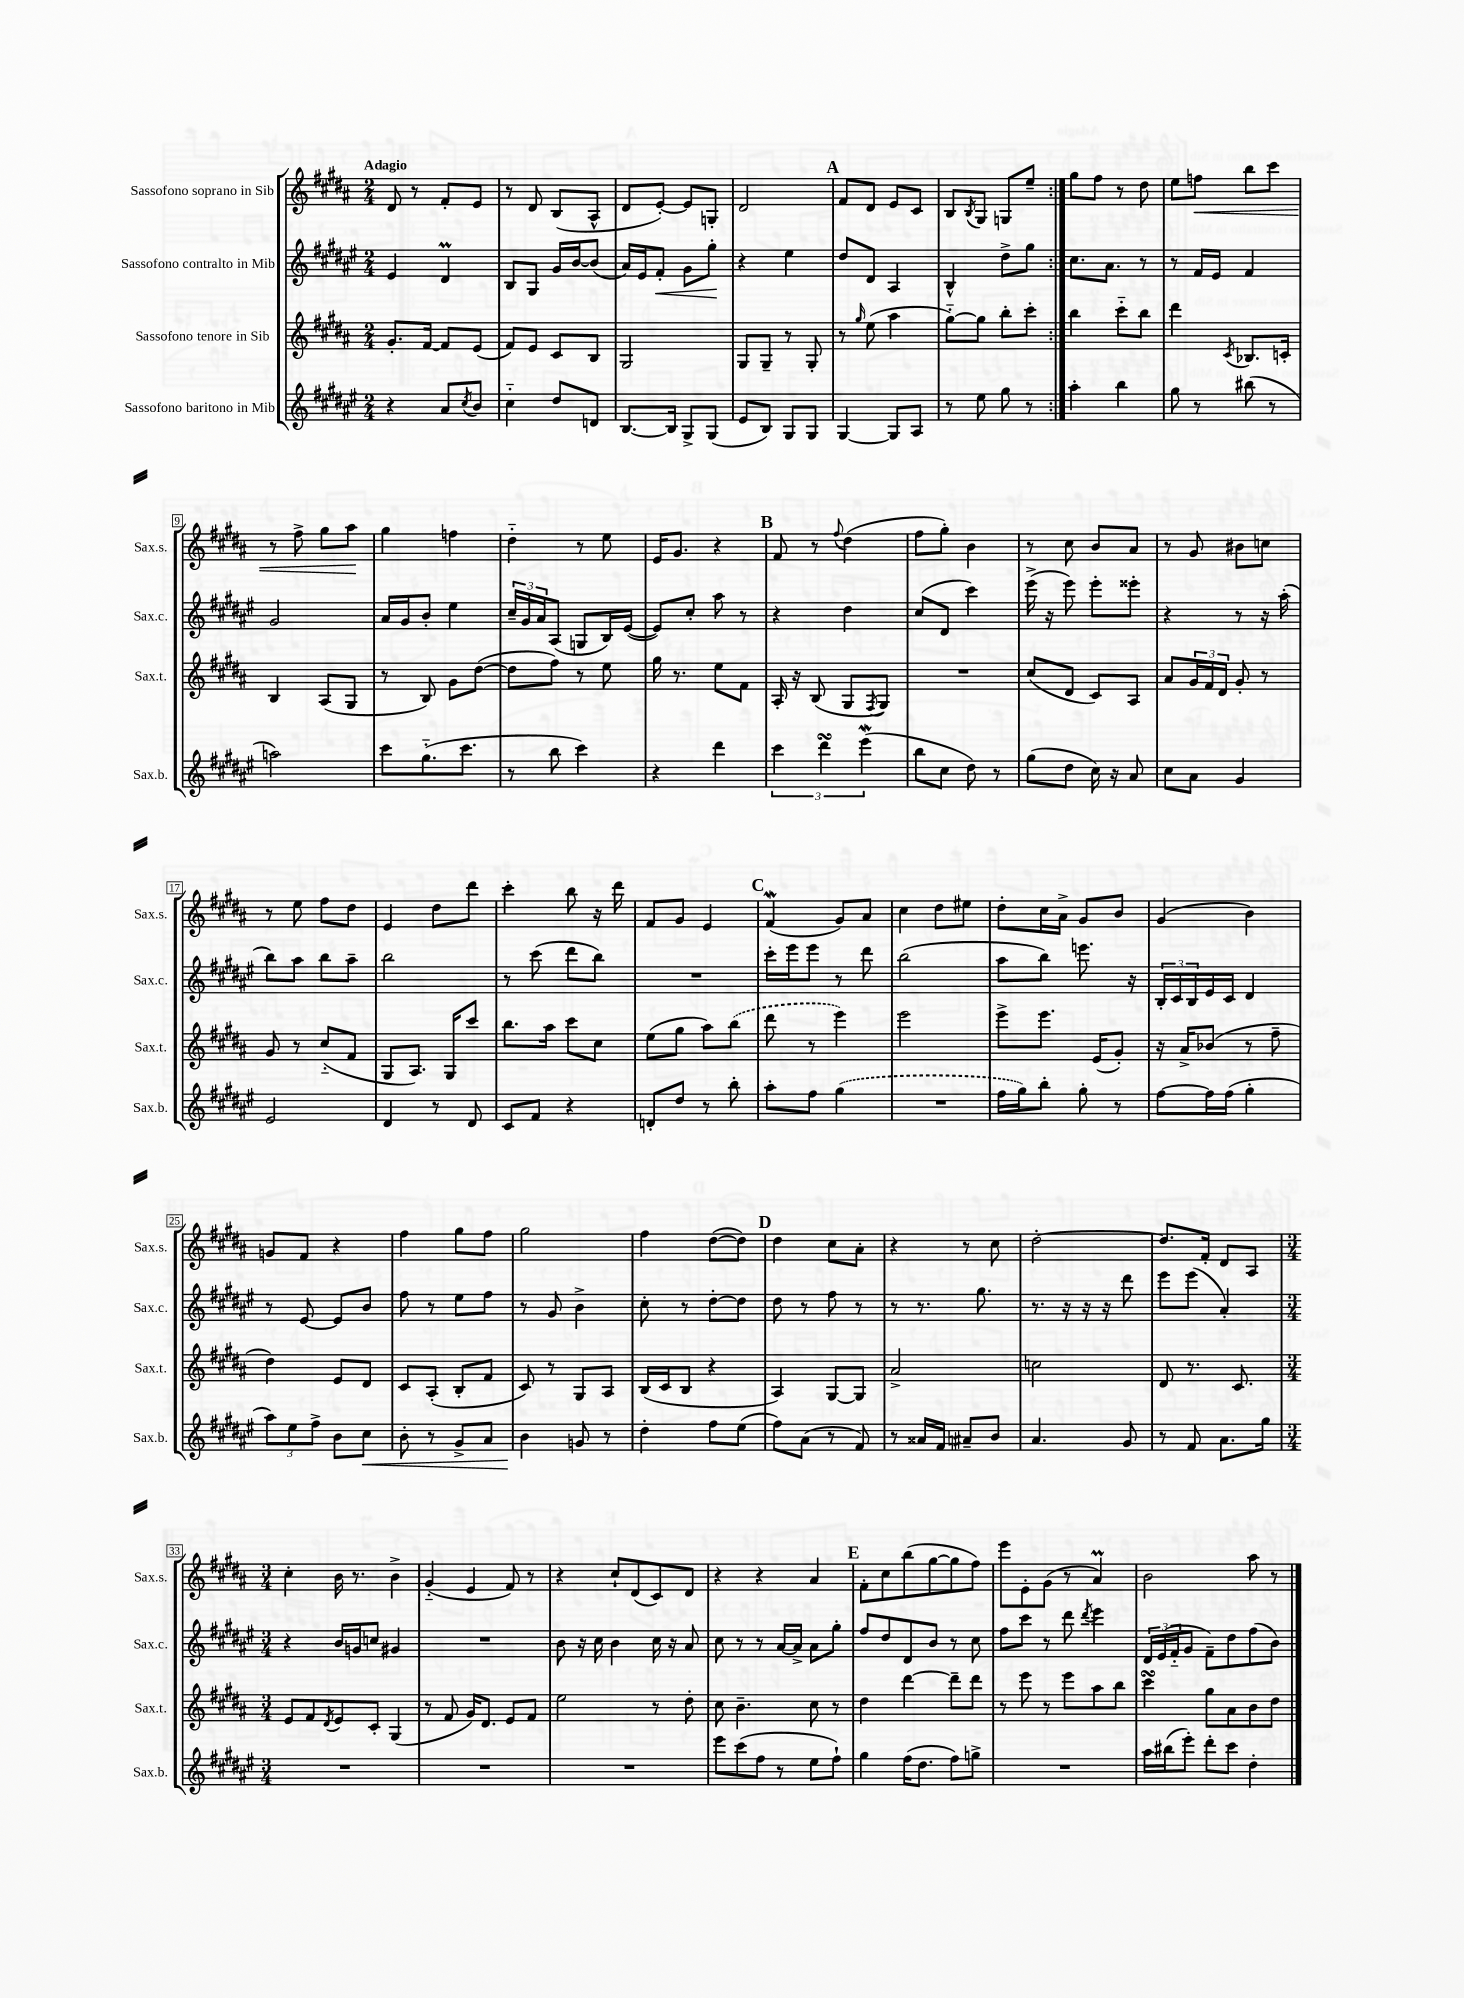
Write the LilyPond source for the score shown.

<<
\new StaffGroup <<
\new Staff = "s0" \with { instrumentName = "Sassofono soprano in Sib" shortInstrumentName = "Sax.s." } {
    \clef treble \key b \major \numericTimeSignature \time 2/4 \tempo "Adagio"
    \repeat volta 2 { dis'8 r8 fis'8-. e'8 |
    r8 dis'8 b8( ais8-^ |
    dis'8 e'8~-.) e'8 g8-. |
    dis'2 |
    \mark \markup { \bold "A" } fis'8 dis'8 e'8 cis'8 |
    b8 \acciaccatura { b8 } gis8 g8 e''8-- | }
    gis''8 fis''8 r8 dis''8 |
    e''8 f''8\< b''8 cis'''8 |
    r8 fis''8-> gis''8 ais''8\! |
    gis''4 f''4 |
    dis''4-_ r8 e''8 |
    e'16 gis'8. r4 |
    \mark \markup { \bold "B" } fis'8 r8 \appoggiatura { fis''8 } dis''4( |
    fis''8 gis''8-.) b'4 |
    r8 cis''8 b'8 ais'8 |
    r8 gis'8 bis'8 c''8 |
    r8 e''8 fis''8 dis''8 |
    e'4 dis''8 dis'''8 |
    cis'''4-. b''8 r16 dis'''16 |
    fis'8 gis'8 e'4 |
    \mark \markup { \bold "C" } fis'4\mordent( gis'8) ais'8 |
    cis''4 dis''8 eis''8 |
    dis''8-. cis''16 ais'16-> gis'8 b'8 |
    gis'4( b'4) |
    g'8 fis'8 r4 |
    fis''4 gis''8 fis''8 |
    gis''2 |
    fis''4 dis''8~( dis''8) |
    \mark \markup { \bold "D" } dis''4 cis''8 ais'8-. |
    r4 r8 cis''8 |
    dis''2~-. |
    dis''8. fis'16-. dis'8 ais8 |
    \numericTimeSignature \time 3/4 cis''4-. b'16 r8. b'4-> |
    gis'4-_( e'4 fis'8) r8 |
    r4 cis''8-! dis'8( cis'8) dis'8 |
    r4 r4 ais'4 |
    \mark \markup { \bold "E" } fis'8-. cis''8 b''8( gis''8~ gis''8 fis''8) |
    e'''8 e'8-. gis'8( r8 ais'4\prall) |
    b'2 ais''8 r8 \bar "|." |
}
\new Staff = "s1" \with { instrumentName = "Sassofono contralto in Mib" shortInstrumentName = "Sax.c." } {
    \clef treble \key fis \major \numericTimeSignature \time 2/4
    \repeat volta 2 { eis'4 dis'4\prall |
    b8 gis8 gis'16 b'16~ b'8( |
    ais'16) eis'16 fis'8-.\< gis'8 gis''8-.\! |
    r4 eis''4 |
    \mark \markup { \bold "A" } dis''8 dis'8 ais4 |
    b4-^ dis''8-> gis''8 | }
    cis''8. ais'8. r8 |
    r8 fis'16 eis'16 fis'4 |
    gis'2 |
    ais'16 gis'16 b'8-. eis''4 |
    \tuplet 3/2 { cis''16-- gis'16 ais'16 } ais8( g8 b16) eis'16~( |
    eis'8) cis''8-. ais''8 r8 |
    \mark \markup { \bold "B" } r4 dis''4 |
    cis''8( dis'8 cis'''4) |
    eis'''16->( r16 eis'''8) eis'''8-. eisis'''8-. |
    r4 r8 r16 ais''16-.( |
    b''8) ais''8 b''8 ais''8-- |
    b''2 |
    r8 cis'''8( dis'''8 b''8) |
    R2 |
    \mark \markup { \bold "C" } cis'''16-. eis'''16 eis'''8 r8 dis'''8 |
    b''2( |
    ais''8 b''8) e'''8. r16 |
    \tuplet 3/2 { b16-. cis'16 b16 } eis'16 cis'16 dis'4 |
    r8 eis'8~ eis'8 b'8 |
    fis''8 r8 eis''8 fis''8 |
    r8 gis'8 b'4-> |
    cis''8-. r8 dis''8~-. dis''8 |
    \mark \markup { \bold "D" } dis''8 r8 fis''8 r8 |
    r8 r8. gis''8. |
    r8. r16 r16 r16 dis'''8 |
    eis'''8 eis'''8( ais'4-.) |
    \numericTimeSignature \time 3/4 r4 b'16 g'16 c''8 gis'4 |
    R2. |
    b'8 r16 cis''16 b'4 cis''16 r16 ais'8 |
    cis''8 r8 r8 ais'16~ ais'16-> ais'8 gis''8-. |
    \mark \markup { \bold "E" } fis''8 dis''8 dis'8 b'8 r8 cis''8 |
    fis''8 cis'''8 r8 dis'''8 \acciaccatura { dis'''8 } eis'''4 |
    \tuplet 3/2 { dis'16 eis'16( fis'16-_ } gis'8 fis'8--) dis''8 fis''8( b'8) \bar "|." |
}
\new Staff = "s2" \with { instrumentName = "Sassofono tenore in Sib" shortInstrumentName = "Sax.t." } {
    \clef treble \key b \major \numericTimeSignature \time 2/4
    \repeat volta 2 { gis'8.-. fis'16~ fis'8 e'8( |
    fis'8) e'8 cis'8 b8 |
    gis2 |
    gis8 gis8-- r8 gis8-. |
    \mark \markup { \bold "A" } r8 \grace { gis''16 } e''8( ais''4 |
    gis''8~-_) gis''8 b''8-. cis'''8-. | }
    b''4 cis'''8-_ b''8 |
    dis'''4 \acciaccatura { cis'8 } bes8. c'16-. |
    b4 ais8( gis8 |
    r8 b8) gis'8 dis''8~( |
    dis''8 fis''8) r8 e''8 |
    gis''16 r8. e''8 fis'8 |
    \mark \markup { \bold "B" } ais16-. r16 b8( gis8 \acciaccatura { fis8 } gis8) |
    R2 |
    cis''8( dis'8 cis'8) ais8 |
    ais'8 \tuplet 3/2 { gis'16 fis'16 dis'16 } gis'8-. r8 |
    gis'8 r8 cis''8-_( fis'8 |
    gis8 ais8.) gis16 cis'''8 |
    b''8. ais''16 cis'''8 cis''8 |
    e''8( gis''8 ais''8) \once \slurDashed b''8( |
    \mark \markup { \bold "C" } dis'''8 r8 e'''4) |
    e'''2 |
    e'''8-> e'''8. e'16( gis'8-.) |
    r16 ais'16-> bes'8( r8 fis''8-- |
    dis''4) e'8 dis'8 |
    cis'8 ais8-.( b8-. fis'8 |
    cis'8) r8 gis8 ais8 |
    b16( cis'16 b8 r4 |
    \mark \markup { \bold "D" } ais4) gis8~ gis8 |
    ais'2-> |
    c''2 |
    dis'8 r8. cis'8. |
    \numericTimeSignature \time 3/4 e'8 fis'8 \acciaccatura { dis'8 } e'8 cis'8-. gis4( |
    r8 fis'8 gis'16) dis'8. e'8 fis'8 |
    e''2 r8 dis''8-. |
    cis''8 b'4.-- cis''8 r8 |
    \mark \markup { \bold "E" } dis''4 dis'''4~ dis'''8-- dis'''8 |
    r8 e'''8 r8 e'''8 ais''8 b''8 |
    cis'''4\turn gis''8 ais'8 b'8 dis''8 \bar "|." |
}
\new Staff = "s3" \with { instrumentName = "Sassofono baritono in Mib" shortInstrumentName = "Sax.b." } {
    \clef treble \key fis \major \numericTimeSignature \time 2/4
    \repeat volta 2 { r4 ais'8 \acciaccatura { cis''8 } b'8 |
    cis''4-_ dis''8 d'8 |
    b8.~ b16 gis8-> gis8( |
    eis'8 b8) gis8 gis8 |
    \mark \markup { \bold "A" } gis4~ gis8 ais8 |
    r8 eis''8 gis''8 r8 | }
    ais''4-. b''4 |
    gis''8 r8 bis''8( r8 |
    a''2) |
    cis'''8 gis''8.-_( cis'''8. |
    r8 b''8 cis'''4) |
    r4 dis'''4 |
    \mark \markup { \bold "B" } \tuplet 3/2 { cis'''4 dis'''4\turn eis'''4\mordent( } |
    b''8 cis''8 dis''8) r8 |
    gis''8( dis''8 cis''16) r16 ais'8 |
    cis''8 ais'8 gis'4 |
    eis'2 |
    dis'4 r8 dis'8 |
    cis'8 fis'8 r4 |
    d'8-. dis''8 r8 b''8-. |
    \mark \markup { \bold "C" } ais''8-. fis''8 \once \slurDashed gis''4( |
    R2 |
    fis''16 gis''16) b''8-. gis''8-. r8 |
    fis''8~ fis''16 fis''16( gis''4-. |
    \tuplet 3/2 { ais''8) eis''8 fis''8-> } b'8 cis''8\< |
    b'8-. r8 gis'8-> ais'8 |
    b'4\! g'8 r8 |
    dis''4-. fis''8 eis''8( |
    \mark \markup { \bold "D" } fis''8) ais'8( r8 fis'8) |
    r8 aisis'16 fis'16 ais'8-- b'8 |
    ais'4. gis'8 |
    r8 fis'8 ais'8. gis''16 |
    \numericTimeSignature \time 3/4 R2. |
    R2. |
    R2. |
    eis'''8 cis'''8( fis''8 r8 eis''8 fis''8-!) |
    \mark \markup { \bold "E" } gis''4 fis''16( dis''8. fis''8) g''8-> |
    R2. |
    ais''16 bis''16( eis'''8-.) dis'''8-. cis'''8 dis''4-. \bar "|." |
}
>>
>>
\layout { \context { \Score \override BarNumber.stencil = #(make-stencil-boxer 0.1 0.3 ly:text-interface::print) } }
